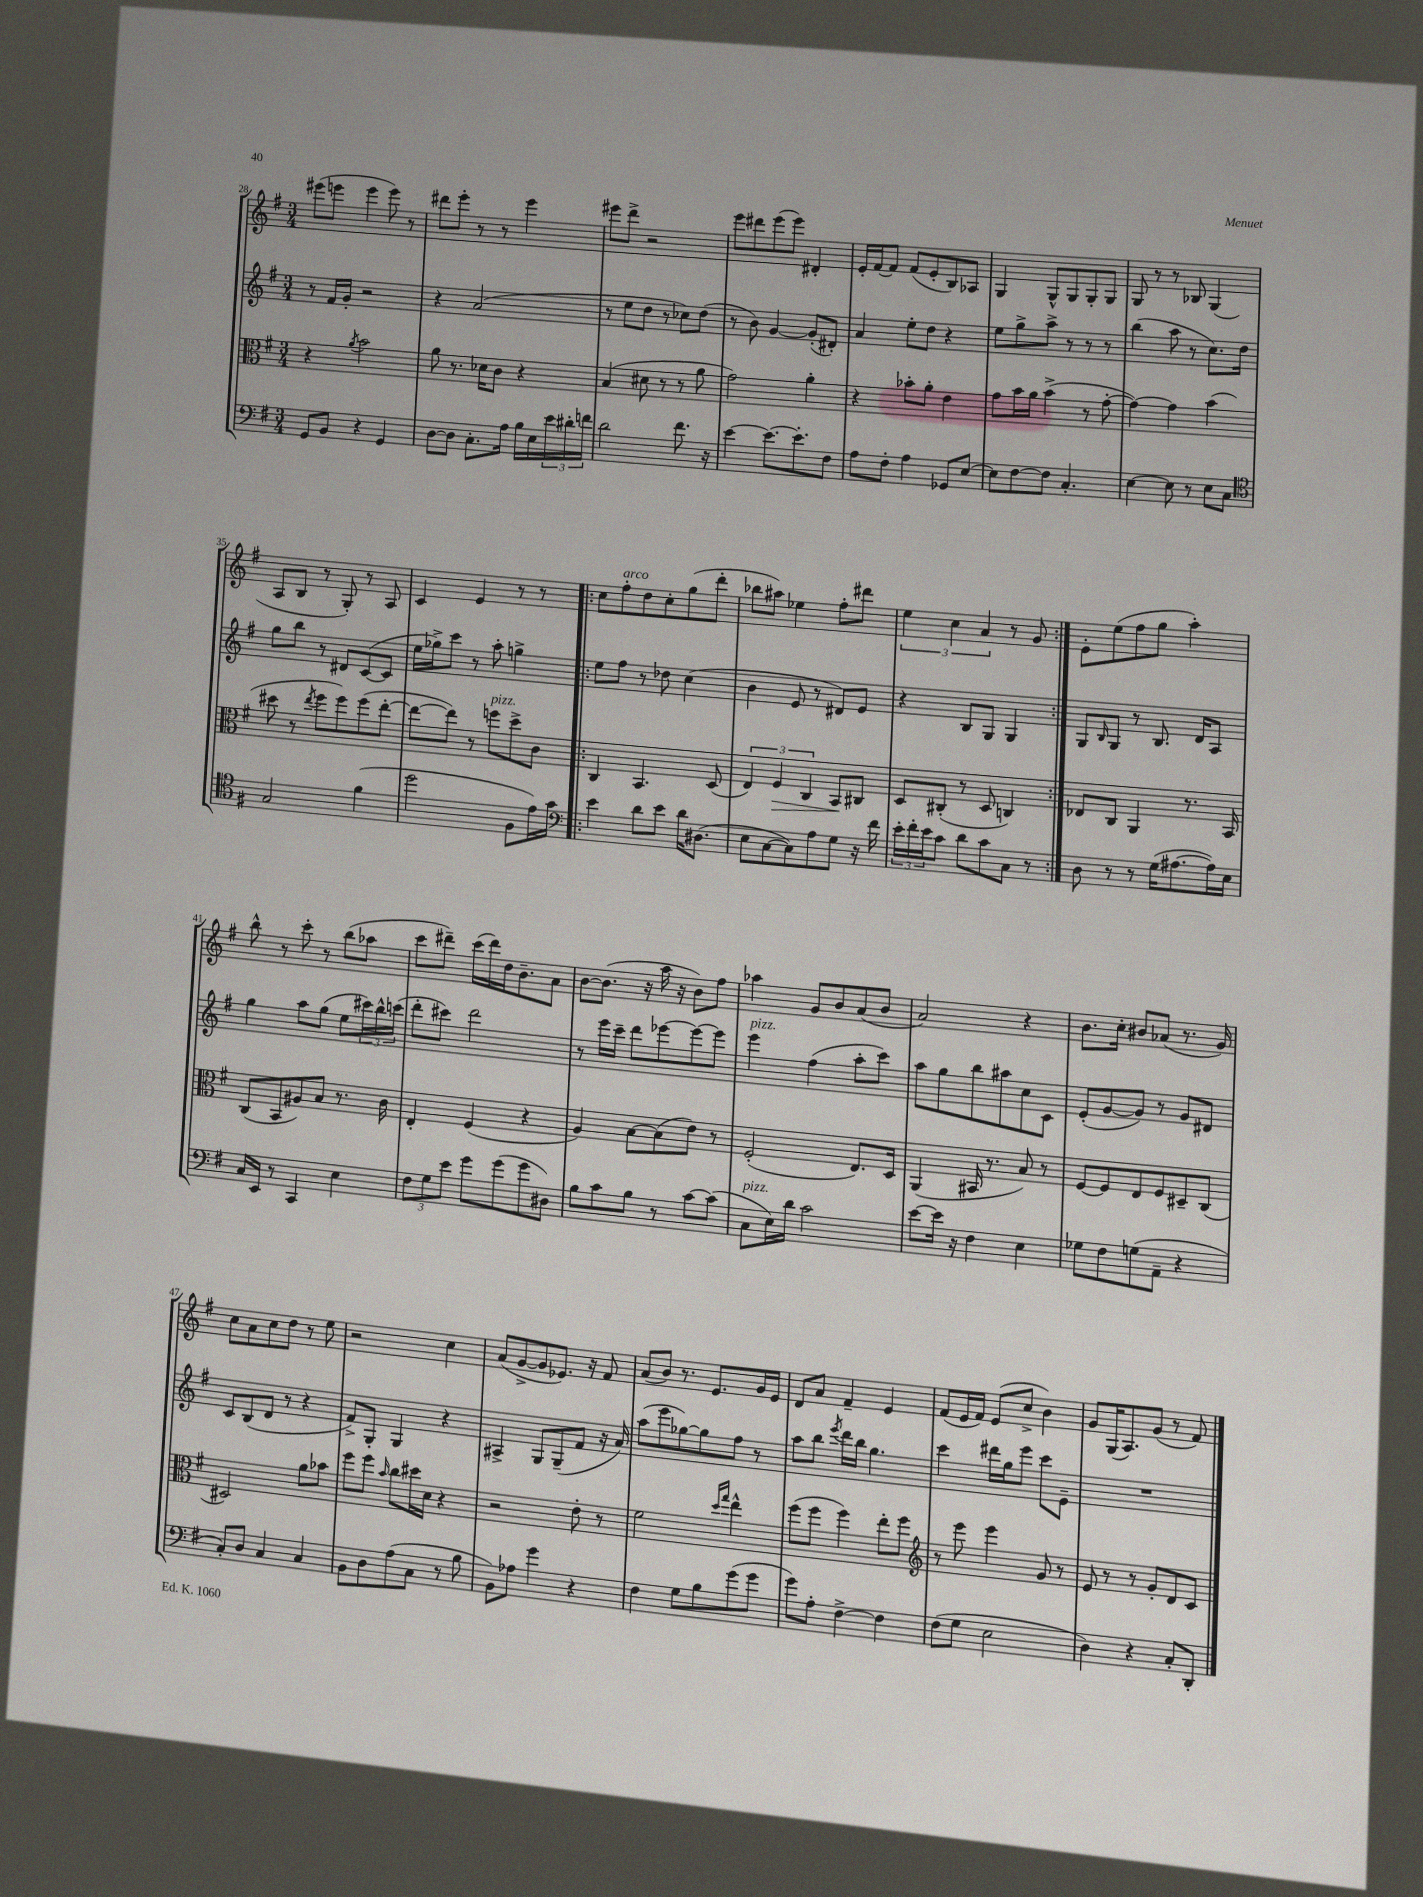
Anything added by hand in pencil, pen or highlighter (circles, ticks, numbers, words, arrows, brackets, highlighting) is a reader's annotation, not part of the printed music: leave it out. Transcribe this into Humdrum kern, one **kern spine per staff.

**kern	**kern	**kern	**kern
*staff4	*staff3	*staff2	*staff1
*clefF4	*clefC3	*clefG2	*clefG2
*k[f#]	*k[f#]	*k[f#]	*k[f#]
*M3/4	*M3/4	*M3/4	*M3/4
8GG	4r	8r	(8eee#
8BB	.	16f#	8eee
.	.	16g'	.
.	8qa	.	.
4r	2b	2r	4eee
4GG	.	.	8eee)
.	.	.	8r
=	=	=	=
[8D	8a	4r	8ddd#
8D]	8.r	.	8eee'
8.C'	.	(2a	8r
.	16d-	.	.
.	8c	.	8r
16A	.	.	.
16B	4r	.	4eee
16E	.	.	.
24e	.	.	.
24d#'	.	.	.
24f	.	.	.
=	=	=	=
2d	(4B	8r	8eee#
.	.	8ee	8ddd^
.	8d#	8dd	2r
.	8r	8r	.
8.f#	8r	8cc-)	.
.	8a	(8dd	.
16r	.	.	.
=	=	=	=
[4e	2g)	8r	8eee
.	.	8b)	8ddd#
8.e_	.	[4g	(8eee
.	.	.	8eee)
8.e']	.	.	.
.	4a'	(8g']	4d#'
8F#	.	8d#')	.
=	=	=	=
8A	4r	4a	16e'
.	.	.	[16f#
8F#'	.	.	8f#]
4A	8b-'	8ee'	(8f#
.	8a'	8dd	8e'
8GG-	4e	4r	8B)
[8E	.	.	8A-
=	=	=	=
8E]	8g	8ee	4G
[8F#	16b	8gg^	.
.	16a	.	.
8F#]	(4b^	8aa^	8G^^
4.C'	.	8r	8G
.	8r	8r	8G'
.	[8g'	8r	8G
=	=	=	=
[4E	4g_)	(4bb	8G
.	.	.	8r
8E]	4g]	8aa	8r
8r	.	8r	8B-
8E	(4b	8.cc)	(4G
8C	.	.	.
.	.	16dd	.
=	=	=	=
*clefC4	*	*	*
2G	8dd#	8gg	8A
.	8r	8bb	8B
.	8qee	.	.
.	8ff#	8r	8r
.	8ff#)	8d#	8G')
(4f#	(8ff#	([8c	8r
.	[8ee'	8c]	8A
=	=	=	=
2dd	8ee_	16ee	4c
.	.	16gg-^)	.
.	8ee])	8ccc	.
.	8r	8r	4e
.	8ff	8aa'	.
8F#	8dd^	4gg^	8r
16e)	8c	.	8r
16g	.	.	.
=!|:	=!|:	=!|:	=!|:
*clefF4	*	*	*
4e	4C	8ee	8cc
.	.	8ff#	8ff#'
8d	4.BB	8r	8dd
8e	.	8dd-	8cc'
16d	.	(4cc	(8gg
(8.D#	.	.	.
.	(8D	.	8ddd'
=	=	=	=
8E	6E)	4b	8bb-
[8C	.	.	8aa#)
.	6F#	.	.
8C])	.	8e	4ee-
.	6C	.	.
8A	.	8r	.
8G	8BB	8d#)	8ff#'
16r	8C#	8e	8ddd#
16f#	.	.	.
=	=	=	=
24e'	8D	4r	6ee
24f#'	.	.	.
24e	.	.	.
8c	(8C#'	.	.
.	.	.	6cc
8d	8r	8B	.
.	.	.	6a
8c	8D	8G	.
8C	4C)	4G	8r
8r	.	.	8g
=:|!	=:|!	=:|!	=:|!
8D	8E-	8G	8e'
.	.	16qqB	.
8r	8C	8G	(8ee
8r	4AA	8r	8ff#
(16G	.	8.B	8gg
[8.A#	.	.	.
.	8.r	.	4aa')
.	.	16d	.
16A#])	.	8A	.
16E	16BB	.	.
=	=	=	=
16C	(8C	4gg	8bb^^
16EE	.	.	.
8r	8BB	.	8r
4CC	8A#)	8aa	8ccc'
.	8B	(8gg	8r
4E	8.r	8ee	(8bb
.	.	24ccc#)	8aa-
.	.	24bb^^	.
.	16c	.	.
.	.	(24ccc	.
=	=	=	=
12F#	4E'	8ddd'	8ccc
12G	.	.	.
.	.	8ccc#)	8ddd#~)
12e	.	.	.
8g	(4F#	2ddd	(16ccc
.	.	.	16ddd#)
(8g	.	.	16dd
.	.	.	8.b~
8g	4r	.	.
8D#)	.	.	8a
=	=	=	=
8B	4A)	8r	[8b
8c	.	16eee	(8.b]
.	.	16ccc~	.
8B	[8B	8ddd	.
.	.	.	16r
8r	(8B]	[8eee-	16aa
.	.	.	16r
[8c	8e)	8eee-_	8b)
(8c]	8r	8eee-]	8ff#
=	=	=	=
8C	(2F#'	4eee	4aa-
16E)	.	.	.
16d	.	.	.
2c	.	(4ff#	8g
.	.	.	8b
.	8.E)	8aa'	(8a
.	.	8ccc)	8b
.	16D	.	.
=	=	=	=
[8e	(4AA	8aa	2a)
16e]	.	8gg	.
16r	.	.	.
4F#	16BB#	8bb	.
.	8.r	.	.
.	.	8aa#	.
4E	8B)	8cc	4r
.	8r	8c	.
=	=	=	=
8G-	[8F#	(8e'	8.b
8F#	8F#]	[8g	.
.	.	.	16cc'
(8G	8E	8g])	8b#
8AA~	8F#	8r	(8a-
4r	8D#~	8g	8.r
.	(8C	8d#	.
.	.	.	16g)
=	=	=	=
8C')	2D#)	8c	8cc
8D	.	(8B	8a
4C	.	8d	8cc
.	.	8r	8dd
4C	8a	4r	8r
.	8b-	.	8ee
=	=	=	=
8BB	8ff#	8f#^)	2r
8D	8ff#	8G'	.
.	16qqb	.	.
(8A	8cc	4G	.
8C	16dd#	.	.
.	16d	.	.
8r	4r	4r	4cc
8B	.	.	.
=	=	=	=
8BB)	2r	4A#^	(8a
8A-	.	.	[8g^
4g	.	8G	8g]
.	.	(8G~	8.e-)
4r	8e'	8f#	.
.	.	.	16r
.	8r	16r	8f#
.	.	16a)	.
=	=	=	=
4F#	2f#	(8aa	(8a
.	.	8eee	8b)
8G	.	[8gg-)	8.r
8B	.	8gg-]	.
.	.	.	8.e
.	16qqdd	.	.
.	16qqgg	.	.
(8g	4ee^^	8ff#	.
8g	.	8r	16g
.	.	.	16e
=	=	=	=
8g)	(8ff#	8aa	8d
8A'	8ff#	8bb	8a
.	.	8qeee	.
[4F#^	4ff#)	16ddd	4f#~
.	.	16bb	.
.	.	4.gg	.
4F#]	8ee'	.	4e
.	8ff#	.	.
=	=	=	=
*	*clefG2	*	*
(8F#	8r	4ccc	(8f#
8G	8eee	.	16e
.	.	.	16f#)
2E	4eee	16ddd#	(8e
.	.	16gg	.
.	.	8eee	8cc^
.	8g	8ccc	4b)
.	8r	8e~	.
=	=	=	=
4D)	8e	2.r	8g
.	8r	.	(16G
.	.	.	8.A)
4r	8r	.	.
.	8g'	.	(8g
8C'	8d	.	8r
8DD'	8c	.	8f#)
==	==	==	==
*-	*-	*-	*-
